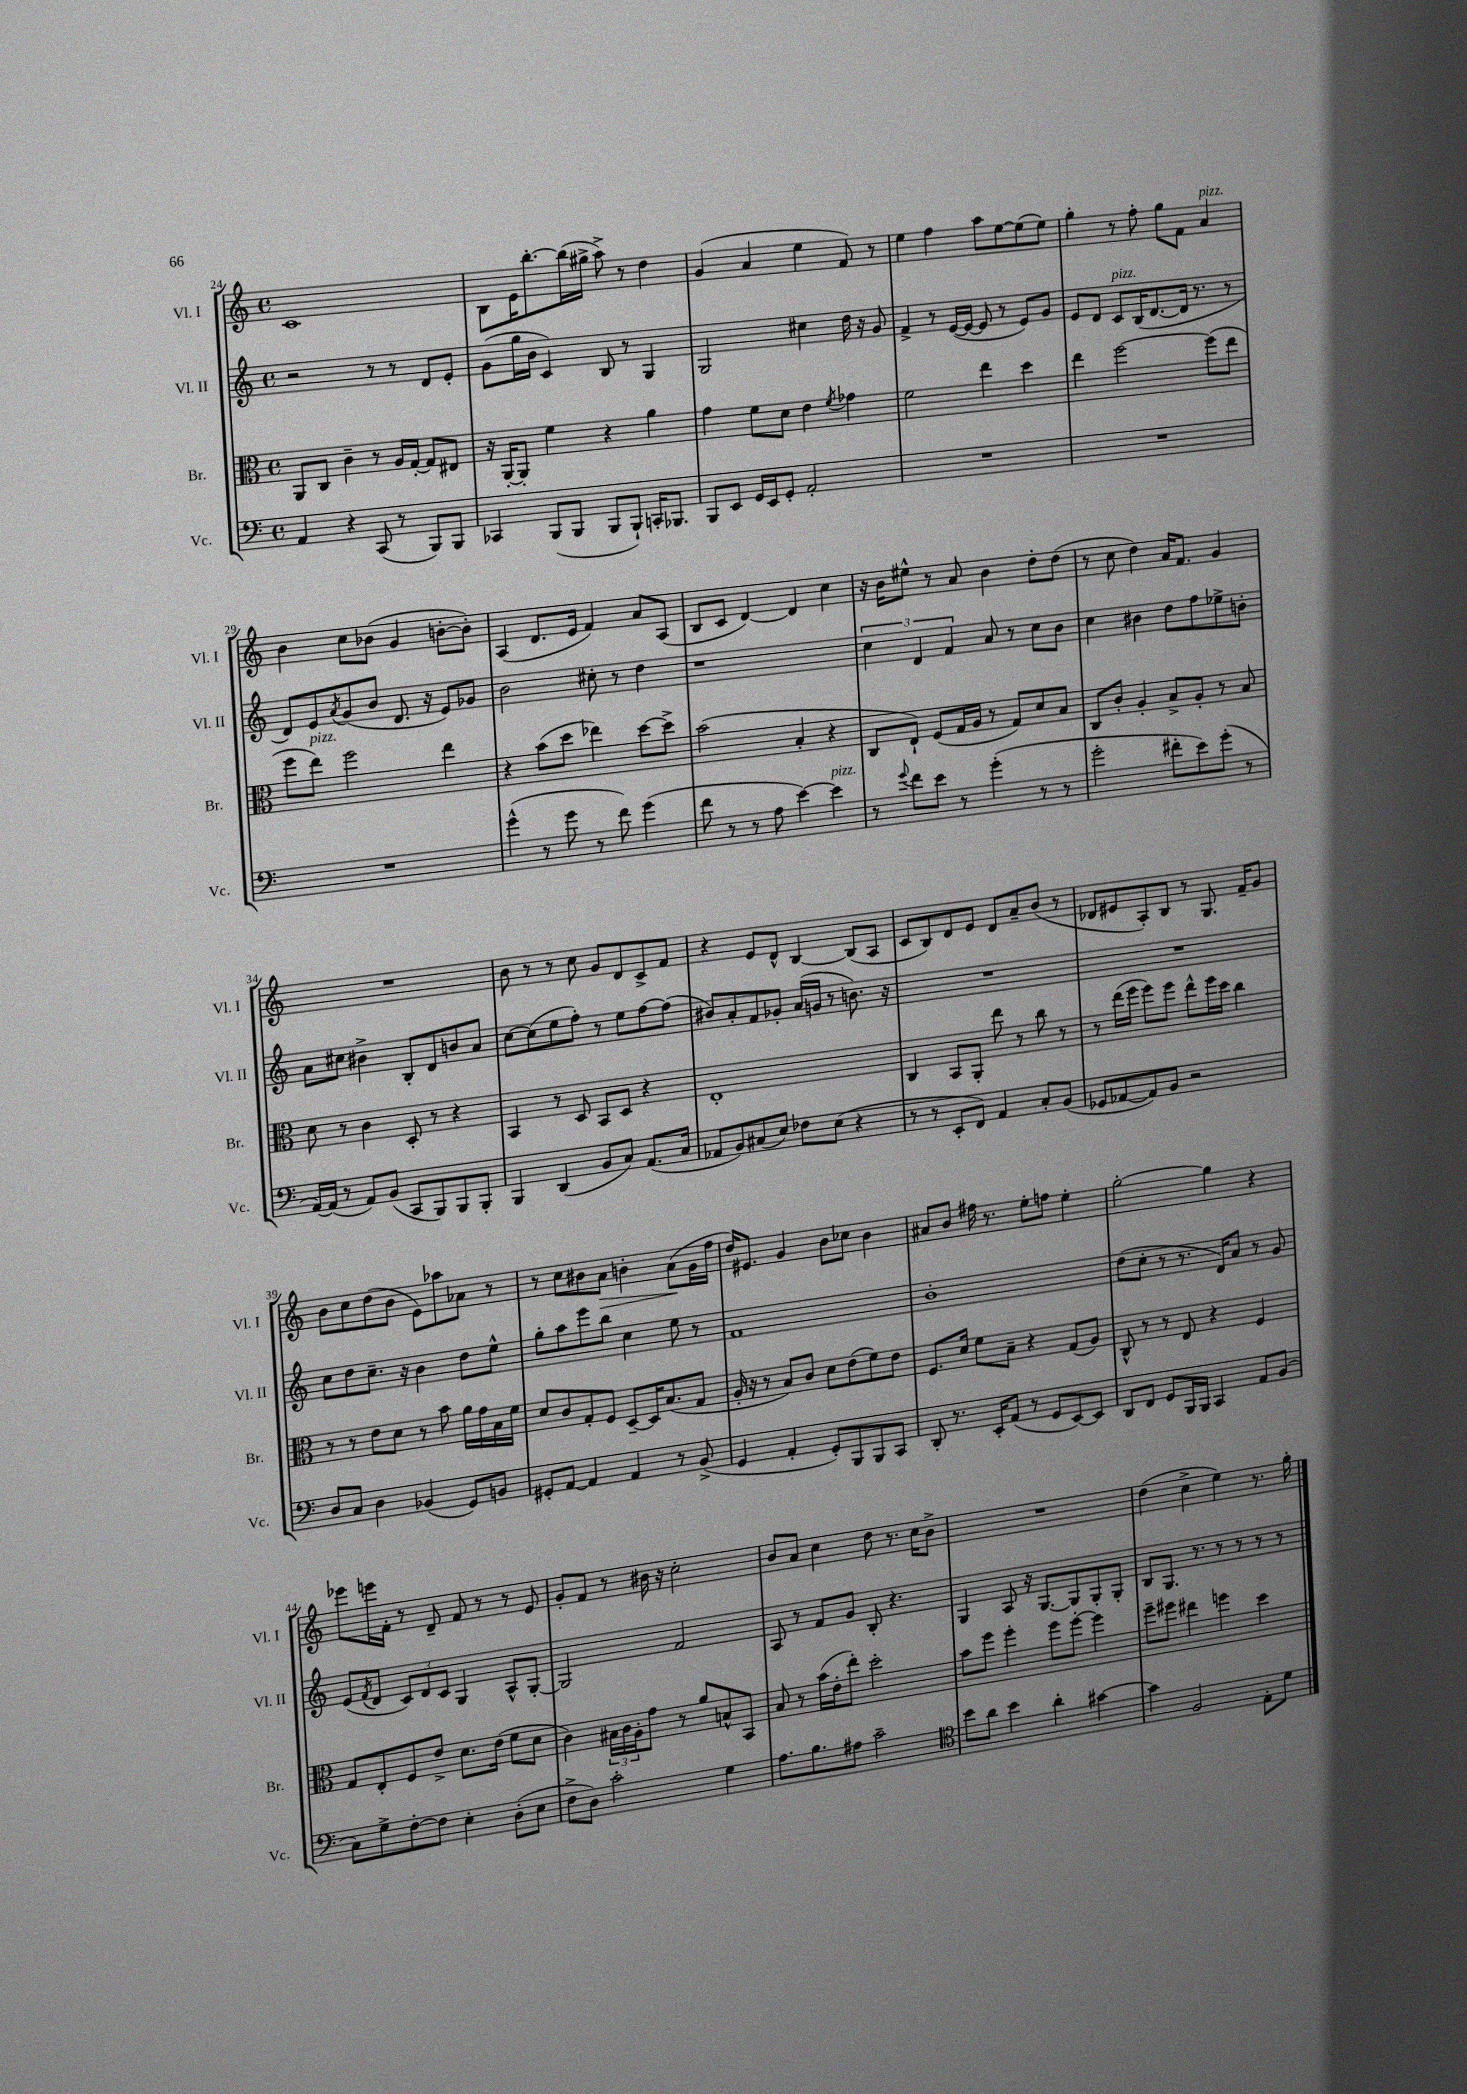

**kern	**kern	**kern	**kern	**dynam
*part4	*part3	*part2	*part1	*part1
*staff4	*staff3	*staff2	*staff1	*staff1
*I"Vc.	*I"Br.	*I"Vl. II	*I"Vl. I	*
*I'Vc.	*I'Br.	*I'Vl. II	*I'Vl. I	*
*clefF4	*clefC3	*clefG2	*clefG2	*
*k[]	*k[]	*k[]	*k[]	*
*M4/4	*M4/4	*M4/4	*M4/4	*
*met(c)	*met(c)	*met(c)	*met(c)	*
=24	=24	=24	=24	=24
4AA/	8AA/L	2r	1c	.
.	8C/J	.	.	.
4r	4c~\	.	.	.
(8CC/	8r	8r	.	.
8r	16A/LL	8r	.	.
.	[16G'/JJ	.	.	.
8BBB/L)	8G/L]	8d/L	.	.
8BBB/J	8E#X/J	8e'/J	.	.
=25	=25	=25	=25	=25
4CC-X/	16r	(8g\L	8B\L	.
.	[16AA'/KL	.	.	.
.	8AA'/J]	16gg\L	16e\K	.
.	.	16b\JJ	[8.bb'\	.
(8BBB/L	4f\	4c/)	.	.
8BBB/J	.	.	(16bb\L]	.
.	.	.	16gg#X^\JJ	.
8BBB/L	4r	8B/	8aa^\)	.
8BBB`/J)	.	8r	8r	.
16CCn'/KL	4a\	4G/	4dd\	.
8.BBB-X/J	.	.	.	.
=26	=26	=26	=26	=26
8BBB/L	4g\	2G/	(4g/	.
8EE/J	.	.	.	.
16GG/LL	8f\L	.	4a/	.
16EE/J	.	.	.	.
8GG'/J	8d\J	.	.	.
2AA'/	4e\	4cc#X\	4ee\	.
.	8qf/	.	.	.
.	4g-X\	16dd\	8f/)	.
.	.	16r	.	.
.	.	8g/	8r	.
=27	=27	=27	=27	=27
1r	2f\	4f^/	4ee\	.
.	.	8r	4ff\	.
.	.	([16e/LL	.	.
.	.	16e/JJ_	.	.
.	4ee\	8e/]	8aa\L	.
.	.	8r	[8ee\	.
.	4dd\	8e/L)	(8ee\]	.
.	.	8g/J	8ee\J)	.
=28	=28	=28	=28	=28
1r	4ee\	8e/L	4gg'\	.
.	.	8d/J	.	.
!	!	!LO:TX:a:i:t=pizz.	!	!
.	[2ff\	8c/L	8r	.
.	.	(16B/K	8ff'\	.
.	.	[8.d/	.	.
.	.	.	8gg\L	.
.	.	16d/Jk]	8f\J	.
.	.	8.r	.	.
!	!	!	!LO:TX:a:i:t=pizz.	!
.	(8ff\L]	.	4a/	.
.	8ee\J	8r	.	.
!!LO:LB:g=z
=29	=29	=29	=29	=29
1r	8ff\L	8d/L)	4b\	.
!	!LO:TX:a:i:t=pizz.	!	!	!
.	8ee\J)	8e/	.	.
.	.	8qa/	.	.
.	2ff\	(8g/	8cc\L	.
.	.	8b/J	(8b-X\J	.
.	.	8.d/	4g/	.
.	.	16r	.	.
.	4ee\	8e/L)	[8bn'\L	.
.	.	8g-X/J	8b'\J])	.
=30	=30	=30	=30	=30
(4g^^\	4r	2b\	(4A/	.
8r	(8b\L	.	8.d/L	.
8g\	8dd\J	.	.	.
.	.	.	16e/Jk	.
8r	4ee-X\)	8cc#X'\	4f/)	.
8f\)	.	8r	.	.
(4g\	[8dd\L	4dd\	8a/L	.
.	8dd^\J]	.	(8A/J	.
=31	=31	=31	=31	=31
8f\	(2b\	1r	8B/L	.
8r	.	.	8c/J	.
8r	.	.	[4d/)	.
8A\	.	.	.	.
[4e\)	4B'/	.	4d/]	.
!LO:TX:a:i:t=pizz.	!	!	!	!
4e\]	4r	.	4cc\	.
=32	=32	=32	=32	=32
8r	8C/L	6cc\	16r	.
.	.	.	16b\KL	.
8qqg/	.	.	.	.
8f\L	8E`/J)	.	8ee#X^^\J	.
.	.	6d/	.	.
8e\J	(8F/L	.	8r	.
.	.	6f/	.	.
8r	16G/L	.	8a/	.
.	16A/JJ	.	.	.
(4g'\	8r	8a/	4b\	.
.	8G/L)	8r	.	.
8r	8d/	8cc\L	8dd'\L	.
8r	8B/J	8b\J	(8dd\J	.
=33	=33	=33	=33	=33
2g'\	8C/L	4cc\	8r	.
.	8c'/J	.	8cc\	.
.	4A'/	4b#X\	4dd\)	.
8f#X'\L	8B^/L	8dd\L	16a/KL	.
.	.	.	8.f/J	.
8e\)	8A'/J	8ff\	.	.
(8g'\J	8r	8ee-X^\	4g/	.
8r	8B/	8bn'\J	.	.
!!LO:LB:g=z
=34	=34	=34	=34	=34
[16AA/LL)	8d\	8a\L	1r	.
(16AA/JJ]	.	.	.	.
8r	8r	8cc#X\J	.	.
8AA/L)	4c\	4b#X^\	.	.
(8BB/J	.	.	.	.
8CC/L	8D'/	8B'/L	.	.
8BBB/)	8r	8d/	.	.
8BBB/	4r	8bn/	.	.
8BBB'/J	.	8a/J	.	.
=35	=35	=35	=35	=35
4BBB/	4BB/	[8cc\L	8b\	.
.	.	(8cc\]	8r	.
(4DD/	8r	8ee\	8r	.
.	8D/	8ff'\J)	8cc\	.
8BB/L	8BB/L	8r	8g/L	.
8C/J)	8D/J	8ee\L	8d/	.
(8.AA/L	4r	[8ff\	8c^/	.
.	.	(8ff\J]	8f/J	.
16C/Jk	.	.	.	.
=36	=36	=36	=36	=36
8AA-X/L	1E'	8b#X/L)	4r	.
8BB/)	.	8a'/	.	.
(8C#X/	.	8f/	8e/L	.
8E/J)	.	8g-X'/J	8d^^/J	.
8F-X\L	.	(16a/LL	[4B/	.
.	.	16gn/JJ	.	.
(8E\J	.	8r	.	.
4r	.	8.bn\)	(8B/L]	.
.	.	.	8A/J	.
.	.	16r	.	.
=37	=37	=37	=37	=37
8r	4C/	1r	8c/L	.
8r	.	.	8B/)	.
8EE'/L	8BB/L	.	8d/	.
8FF/J)	8AA'/J	.	8e/J	.
4AA/	8ee\	.	8d/L	.
.	8r	.	8a~/	.
8C'/L	8cc\	.	(8b/J	.
(8BB/J	8r	.	8r	.
=38	=38	=38	=38	=38
8GG-X/L	8r	1r	8d-X/L	.
[8AA-X/	(16ee\LL	.	8e#X/	.
.	16ff\JJ	.	.	.
8AA-/])	8ff\L)	.	8A'/)	.
8BB/J	8ff\J	.	8B/J	.
2r	8ee^^\L	.	8r	.
.	16ff\L	.	8.G/	.
.	16dd\JJ	.	.	.
.	4cc\	.	.	.
.	.	.	16f~/KL	.
.	.	.	8g/J	.
!!LO:LB:g=z
=39	=39	=39	=39	=39
8D/L	8r	8cc\L	8b\L	.
8C/J	8r	8dd\	8cc\	.
4D\	8e\L	8.cc~\J	(8dd\	.
.	8d\J	.	8b\J	.
.	.	16r	.	.
(4BB-X/	8r	4b\	8e\L)	.
.	8b\	.	8aa-X\	.
8GG/L)	16a\LL	8dd\L	8a-X\J	.
.	16g\	.	.	.
8BBn/J	16B\	8ee^^\J	8r	.
.	16f\JJ	.	.	.
=40	=40	=40	=40	=40
8GG#X'/L	8d/L	8gg'\L	8r	.
[8AA/J	8c/	8aa\	8cc\L	.
4AA/]	8G'/	8eee\	8b#X\	.
!	!	!	!	!LO:HP:b
.	8F/J	8bb\J	8a\J	>
4AA/	[8D~/L	4cc\	4bn'\	.
.	16D/K]	.	.	.
.	(8.B/	.	.	.
8r	.	8ee\	(8a\L	.
(8BB^/	8G/J	8r	16g\L	]
.	.	.	16ff\JJ	.
=41	=41	=41	=41	=41
4GG/	16A'/	1f	16dd/KL)	.
.	16r	.	8.e#X/J	.
.	8r	.	.	.
4AA'/	8B/L)	.	4g/	.
.	8c/J	.	.	.
8GG'/L)	8d\L	.	8b\L	.
8BBB/	(8e\	.	8cc-X\J	.
8BBB/	8f\)	.	4b\	.
8CC/J	8e\J	.	.	.
=42	=42	=42	=42	=42
8DD'/	8.F/L	1b'	8a#X/L	.
8.r	.	.	8b/J	.
.	16d/Jk	.	.	.
.	8f\L	.	16ff#X\	.
16EE'/KL	.	.	8.r	.
(8AA/J	8B~\J	.	.	.
8r	4r	.	8ee'\L	.
8GG/L	.	.	8ffn\J	.
[8EE/)	(8G/L	.	4ee'\	.
8EE/J]	8A/J)	.	.	.
=43	=43	=43	=43	=43
8DD/L	8C^^/	(8dd\L	[2gg'\	.
8FF/J	8r	8cc'\J	.	.
8GG/L	8r	8r	.	.
16BBB/L	8E/	8.r	.	.
16BBB/JJ	.	.	.	.
4CC/	4r	.	4gg\]	.
.	.	16d/KL)	.	.
.	.	8a/J	.	.
8AA/L	4F/	8r	4r	.
(8BB/J	.	8g/	.	.
!!LO:LB:g=z
=44	=44	=44	=44	=44
8C\L)	8G/L	(8e/L	8eee-X\L	.
.	.	8qf/	.	.
8G^\	8E'/	8d/J	16eeen\L	.
.	.	.	16f'\JJ	.
[8F'\	8F/	12c/L)	8r	.
.	.	12d/	.	.
8F\J]	8e^/J	.	8d~/	.
.	.	12c/J	.	.
4E'\	8.d\L	4G/	8f/	.
.	.	.	8r	.
.	(16e\Jk	.	.	.
(8D'\L	8f\L	8A^^/L	8r	.
8E\J	8d\J	[8G'/J	8e/	.
=45	=45	=45	=45	=45
8F^\L	4c\)	2G/]	8g'/L	.
8D\J)	.	.	8f/J	.
2c'\	24B#X\LL	.	8r	.
.	24c\	.	.	.
.	24A'\J	.	.	.
.	8g\J	.	16b#X\	.
.	.	.	16r	.
.	8r	2f/	2cc'\	.
.	8a/L	.	.	.
4G\	8Bn^^/	.	.	.
.	8BB/J	.	.	.
=46	=46	=46	=46	=46
8.A\L	8B/	8A/	8b/L	.
.	8r	8r	8a/J	.
8.B\	.	.	.	.
.	(16b\LL	8f/L	4cc\	.
.	16e'\J	.	.	.
8A#X\J	8ee'\J)	8g/J	.	.
2c~\	2dd'\	8B'/	8dd\	.
.	.	4.r	8.r	.
.	.	.	16cc\KL	.
.	.	.	8b^\J	.
=47	=47	=47	=47	=47
*clefC4	*	*	*	*
8b\L	8b\L	4G/	1r	.
8a\J	8ff\J	.	.	.
4b\	4ff'\	8A/	.	.
.	.	16r	.	.
.	.	[8.G/L	.	.
4a'\	8ff\L	.	.	.
.	[8ff'\J	8G/]	.	.
[4g#X\	4ff\]	8G'/	.	.
.	.	8G'/J	.	.
=48	=48	=48	=48	=48
4g#\]	8ff~\L	8B/L	(4dd\	.
.	8ff#X\J	8.G/J	.	.
2F/	4ee#X\	.	4cc^\	.
.	.	8.r	.	.
.	4ffn\	8r	4ee\)	.
.	.	8r	.	.
8E'\L	4dd\	8r	8.r	.
8d\J	.	8r	.	.
.	.	.	16gg'\	.
==	==	==	==	==
*-	*-	*-	*-	*-
